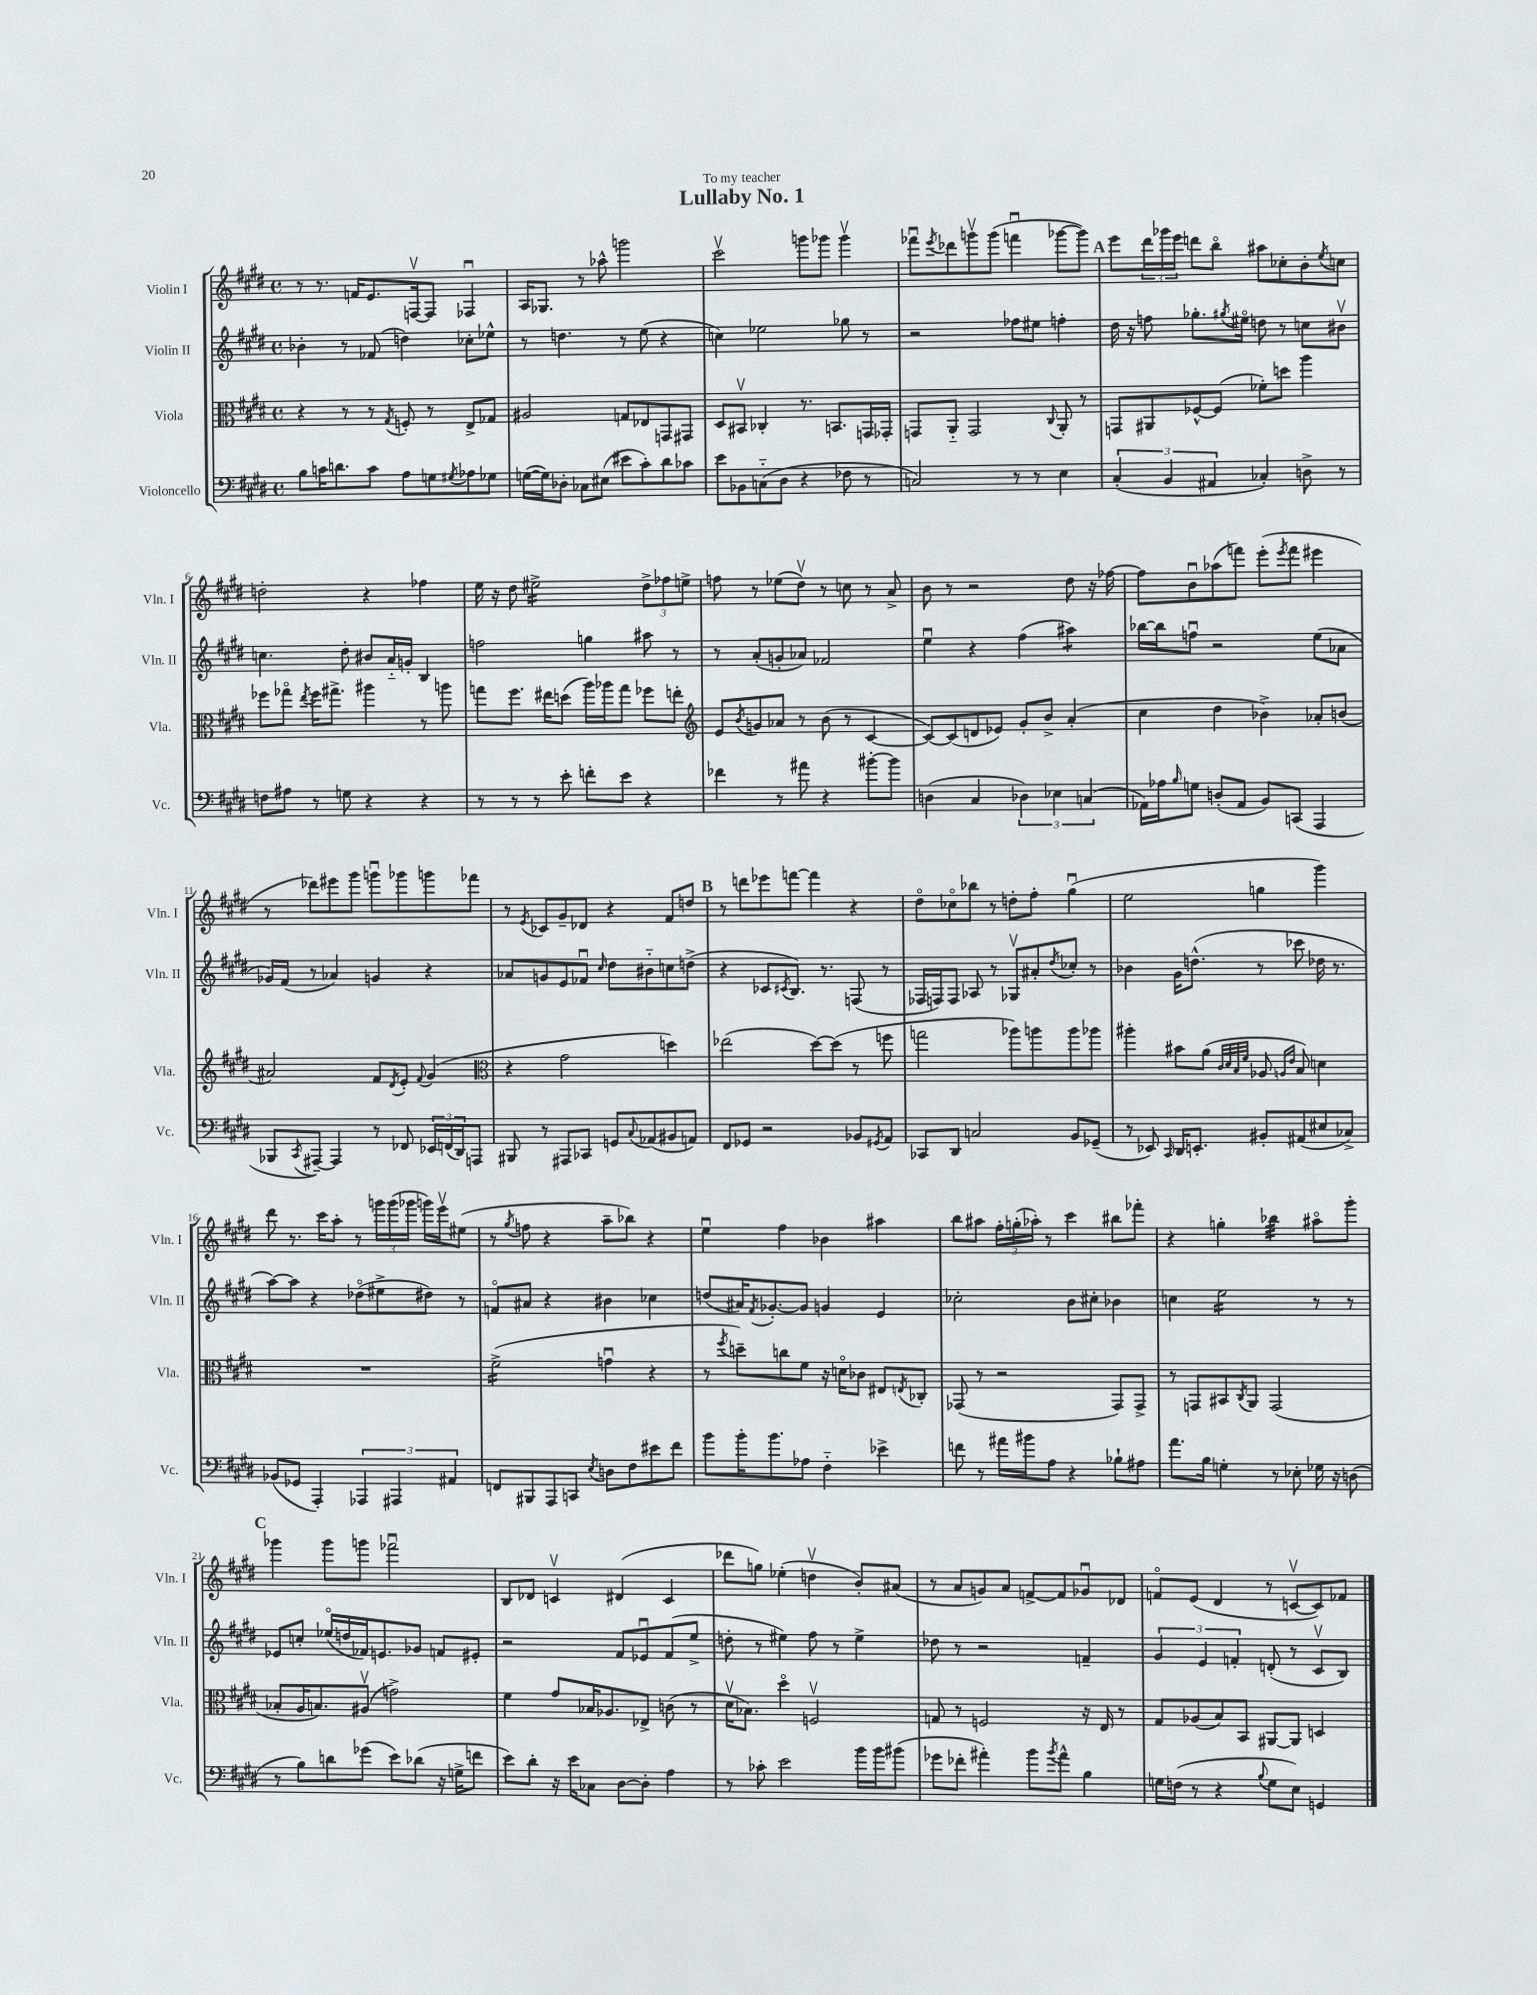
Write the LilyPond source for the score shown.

\header { title = "Lullaby No. 1" dedication = "To my teacher" }
<<
\new StaffGroup <<
\new Staff = "s0" \with { instrumentName = "Violin I" shortInstrumentName = "Vln. I" } {
    \clef treble \key e \major \defaultTimeSignature \time 4/4
    r8 r8. f'16 e'8. f16~\upbow f8 fes4\downbow |
    a16 ges8. r8 aes''8-^ g'''2 |
    cis'''2\upbow g'''8 ges'''8 ges'''4\upbow |
    fes'''8\downbow \acciaccatura { e'''8 } des'''8 g'''8\upbow g'''8( f'''4\downbow ges'''8~ ges'''8) |
    \mark \markup { \bold "A" } e'''8 \tuplet 3/2 { dis'''16 ges'''16 e'''16 } d'''8 b''8\flageolet ais''8 ces''8-. b'8-. \acciaccatura { e''8 } c''8 |
    d''2-. r4 fes''4 |
    e''16 r16 dis''8 eis''2:16-> \tuplet 3/2 { dis''8-> fes''8 e''8-> } |
    f''8 r8 ees''8( dis''8\upbow) r8 c''8 r8 a'8-> |
    b'8 r8 r2 dis''8 r16 fes''16~ |
    fes''8 b'8\downbow aes''8( f'''8) e'''8-.( \acciaccatura { e'''8 } f'''8 eis'''4 |
    r8 des'''8) eis'''8 gis'''8 g'''8\downbow ges'''8 g'''8 fes'''8 |
    r8 \acciaccatura { e'8 } ces'8 gis'8-- des'8 r4 fis'8 d''8 |
    \mark \markup { \bold "B" } r8 d'''8 ees'''8 f'''8~ f'''4 r4 |
    dis''8\flageolet ces''8\flageolet bes''8 r8 d''8-. fis''8-. gis''4\downbow( |
    e''2 g''4 gis'''4) |
    dis'''8 r8. cis'''16 a''8-. r8 \tuplet 3/2 { g'''16 g'''16( ges'''16 } g'''16) e'''16\upbow eis''8( |
    r8 \acciaccatura { gis''8 } f''8 r4 a''8-- bes''8) r4 |
    e''4\downbow fis''4 bes'4 ais''4 |
    b''8 ais''8 \tuplet 3/2 { fis''16-. g''16-.( aes''16-.) } r8 cis'''4 bis''8 fes'''8-. |
    r4 g''4-. bes''4:32 ais''8\flageolet gis'''8-. |
    \mark \markup { \bold "C" } ges'''4 ges'''8 g'''8 fes'''2\downbow |
    b8 des'8 c'4\upbow dis'4( c'4 |
    des'''8 g''8) ees''4-.( d''4\upbow b'8-.) ais'8( |
    r8 a'8 g'8) a'8 f'8~-> f'8 ges'8\downbow des'8 |
    f'8\flageolet e'8( dis'4 r8 c'8~\upbow c'8) fes'8 \bar "|." |
}
\new Staff = "s1" \with { instrumentName = "Violin II" shortInstrumentName = "Vln. II" } {
    \clef treble \key e \major \defaultTimeSignature \time 4/4
    bes'4-. r8 fes'8( d''4) ces''8-. ees''8-^ |
    r8 d''4. r8 e''8( r4 |
    c''4) ees''2 ges''8 r8 |
    r2 fes''8 eis''8 f''4-. |
    \mark \markup { \bold "A" } dis''16 r16 f''8 ges''8.-. \acciaccatura { gis''8 } eis''16\flageolet d''8 r8 c''8 bis'8\upbow |
    c''4. dis''8-. bis'8 a'16-_ g'16-. b4 |
    f''2 g''4 ais''8 r8 |
    r8 a'8-.( g'8-. aes'8) fes'2 |
    e''4\downbow r4 fis''4( ais''4:8) |
    bes''16~ bes''16 f''8\downbow r2 e''8( aes'8 |
    ges'16) fis'16( r8 aes'4) g'4 r4 |
    aes'8 g'8 e'8 fes'8\downbow \grace { cis''16 } dis''8 bis'8-_ c''8 d''8->( |
    \mark \markup { \bold "B" } r4 ces'8 \acciaccatura { cis'8 } b8.) r8. f8( r8 |
    fes16 f16) f8 aes8 r8 ges8\upbow ais'8-. \acciaccatura { dis''8 } ces''8-. r8 |
    bes'4 gis'16 d''8.-^( r8 ces'''8 des''16 r8. |
    a''8~) a''8 r4 des''8\flageolet( eis''8-> dis''8) r8 |
    f'8\flageolet ais'8 r4 bis'4 ces''4 |
    d''8( ais'16) \acciaccatura { fis'8 } ges'8.~-. ges'8 g'4 e'4 |
    ces''2-. b'8 cis''8-. bes'4 |
    c''4 e''2:16 r8 r8 |
    \mark \markup { \bold "C" } ees'8 c''8-. ees''16\flageolet( d''16 fes'16) e'8. ges'8 f'8 eis'8-. |
    r2 fis'8 ees'8\downbow fis'8( e''8-> |
    d''8-. r8 eis''4) fis''8 r8 eis''4-> |
    des''8 r8 r2 f'4-- |
    \tuplet 3/2 { gis'4 e'4 f'4-. } d'8-.( r8 cis'8\upbow b8) \bar "|." |
}
\new Staff = "s2" \with { instrumentName = "Viola" shortInstrumentName = "Vla." } {
    \clef alto \key e \major \defaultTimeSignature \time 4/4
    r4 r8 r8 \acciaccatura { gis8 } f8-. r8 e8-> ges8 |
    ais2 g8 ees8 g,8 gis,8 |
    dis8 bis,8\upbow ces4-. r8. b,8. g,16 ges,16-. |
    g,8 a,8-_ g,2 \appoggiatura { cis8 } a,8-. r8 |
    \mark \markup { \bold "A" } g,8 ais,8 fes8~-^ fes8( fes'8-.) d''8 a''4 |
    fes''8 ges''8\flageolet \acciaccatura { e''8 } fes''16 gis''8.-> ais''4 r8 a''8 |
    g''8 fis''8. eis''16 d''8( a''16) aes''16 g''8 fes''8 e''8-. |
    \clef treble e'8 \acciaccatura { b'8 } g'8 aes'8 r8 b'8( r8 cis'4~ |
    cis'8~) cis'8( d'8 ees'8) gis'8-. b'8-> a'4-.( |
    cis''4 dis''4 bes'4->) aes'8-. b'8( |
    ais'2) fis'8 \acciaccatura { dis'8 } e'8-. \appoggiatura { fis'8 } gis'4( |
    \clef alto r4 gis'2 d''4) |
    \mark \markup { \bold "B" } ees''2( dis''8~) dis''8( r8 f''8 |
    g''2 aes''8) a''8 a''8 aes''8 |
    ais''4-. bis'8 a'8( \grace { cis'32 dis'32 b32 fis'32 } aes8 \grace { a16 e'16 } b8) d'4 |
    R1 |
    fis'2:16->( g'4\downbow r4 |
    r8 \acciaccatura { fis''8 } d''8--) c''8 fis'8 r16 d'16\flageolet ces'8 eis8 \acciaccatura { e8 } ces8-. |
    ges,8( r8 r2 ges,8) ges,8-> |
    r8 g,8 bis,8 \acciaccatura { cis8 } a,8 g,2( |
    \mark \markup { \bold "C" } bes8-. a16 b8.) ais8\upbow( g'2->) |
    fis'4 gis'8 bes16 aes8. ees8-> c'8( r8 |
    dis'16\upbow bes8.) dis''4\flageolet f2\upbow |
    g8 r8 f2 r16 e16 r8 |
    gis8 aes8( b8) b,8 ais,8~ ais,8 d4 \bar "|." |
}
\new Staff = "s3" \with { instrumentName = "Violoncello" shortInstrumentName = "Vc." } {
    \clef bass \key e \major \defaultTimeSignature \time 4/4
    b8 c'16 d'8. c'8 a8 g8 \acciaccatura { gis8 } aes8 ges8 |
    g16~( g16) des8-. ces8 eis8( eis'8 cis'8-.) dis'8 ces'8 |
    e'8 bes,8 c8-_( dis8 r4 fes8 r8 |
    c2) r8 r8 e4 |
    \mark \markup { \bold "A" } \tuplet 3/2 { cis4-.( b,4 ais,4 } ces4-.) d8-> r8 |
    f8 ais8 r8 g8 r4 r4 |
    r8 r8 r8 e'8-. f'8-. e'8 r4 |
    fes'4 r8 ais'8 r4 bis'8~-. bis'8 |
    d4( cis4 \tuplet 3/2 { des4) ees4 c4( } |
    aes,16) aes16 \grace { b16 } g8 d8-.( aes,8 b,8) c,8( a,,4 |
    bes,,8 \acciaccatura { cis,8 } ais,,8~--) ais,,4 r8 fes,8 \tuplet 3/2 { ees,16 f,16( dis,16) } a,,8 |
    bis,,8 r8 ais,,8 ces,8 g,8 \appoggiatura { cis8 } aes,8( bis,8 a,8) |
    \mark \markup { \bold "B" } fis,8 ges,8 r2 bes,8 \acciaccatura { gis,8 } a,8 |
    ces,8 dis,8 c2 b,8 ges,8--( |
    r8 ees,8) \grace { cis,16 } dis,16 e,8.-. bis,8-. ais,8( eis8 ces8->) |
    bes,8( ges,8 a,,4-.) \tuplet 3/2 { aes,,4 ais,,4 ais,4 } |
    f,8 bis,,8 a,,8 c,8 \acciaccatura { e8 } d8 fis8 eis'8 fis'8 |
    b'8 b'16-. b'8. aes8 fis4-_ ees'4-> |
    f'8 r8 ais'16 bis'16 a8 r4 bes8-! ais8 |
    a'8. b16 g4-. r8 ees8-. ges16 r16 d8( |
    \mark \markup { \bold "C" } r8 b8) d'8 ges'8( e'8) des'8( r16 g16-> f'8 |
    e'8) dis'8-. r16 e'16 ces8 dis8~ dis8-. a4 |
    r8 ces'8-. e'2 b'16 b'16 bis'8( |
    ges'8 fes'8-. ais'4-.) b'8 \acciaccatura { b'8 } ais'8-^ b4 |
    g16 f16( r8 r4 \appoggiatura { b8 } g8 e8) g,4 \bar "|." |
}
>>
>>
